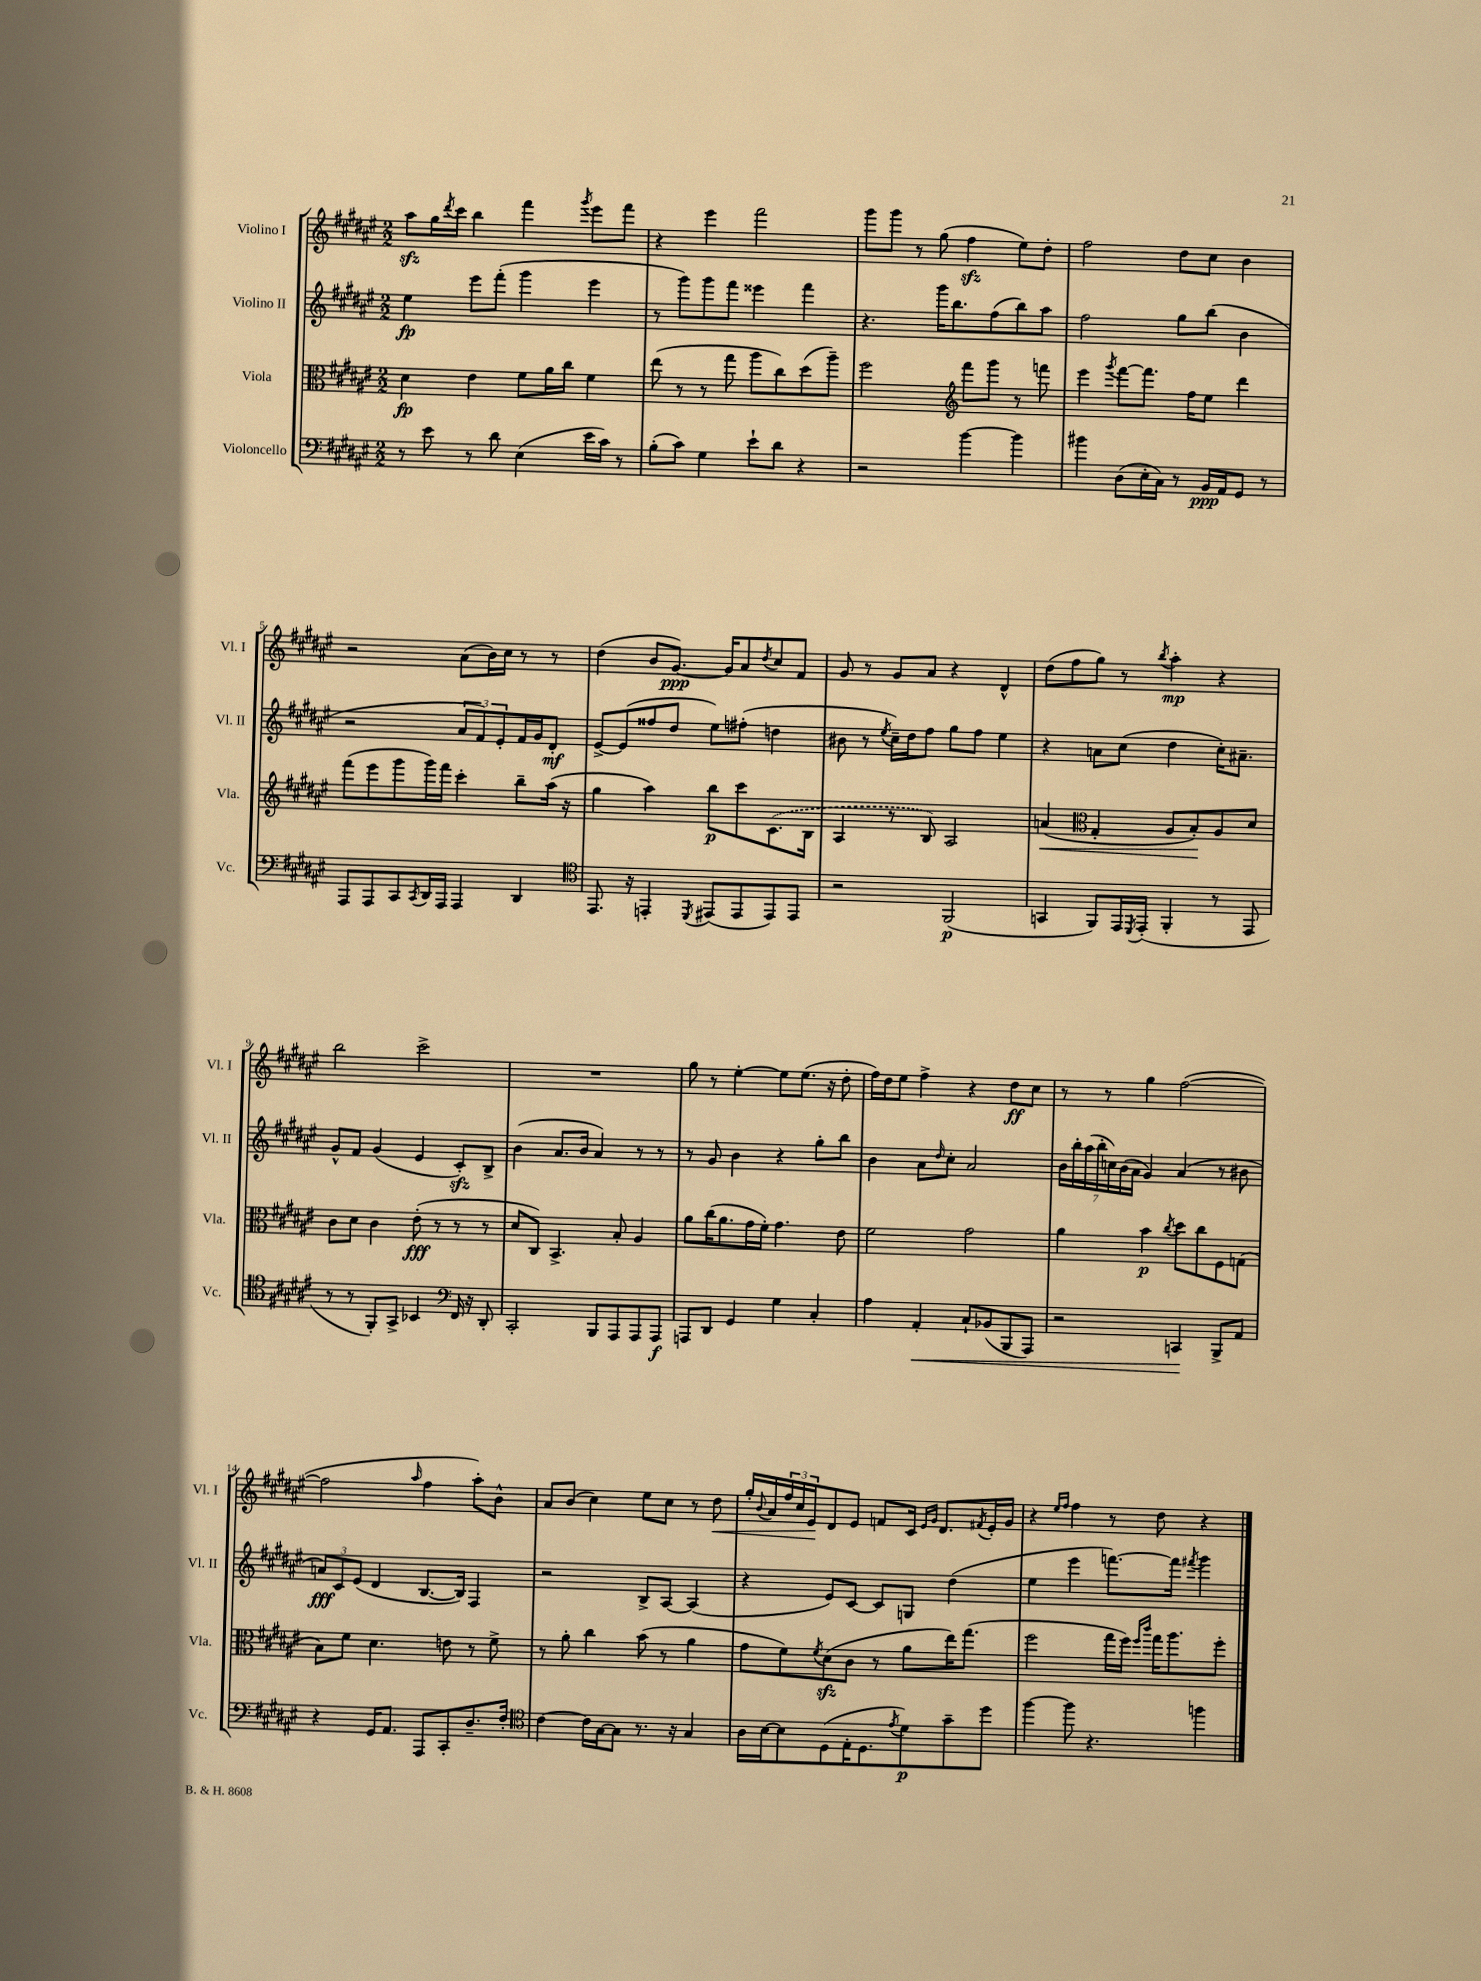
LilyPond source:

<<
\new StaffGroup <<
\new Staff = "s0" \with { instrumentName = "Violino I" shortInstrumentName = "Vl. I" } {
    \clef treble \key fis \major \numericTimeSignature \time 2/2
    ais''8\sfz gis''16 \acciaccatura { dis'''8 } cis'''16 b''4 fis'''4 \acciaccatura { gis'''8 } eis'''8 fis'''8 |
    r4 eis'''4 fis'''2 |
    gis'''8 gis'''8 r8 gis''8( fis''4\sfz eis''8) dis''8-. |
    fis''2 dis''8 cis''8 b'4 |
    r2 ais'8( b'16) cis''16 r8 r8 |
    dis''4( b'8 gis'8.~\ppp) gis'16 ais'8 \acciaccatura { dis''8 } cis''8 fis'8 |
    gis'8 r8 gis'8 ais'8 r4 dis'4-^ |
    dis''8( fis''8 gis''8) r8 \acciaccatura { b''8 } ais''4-.\mp r4 |
    b''2 cis'''2-> |
    R1 |
    gis''8 r8 eis''4~-. eis''8 eis''8.( r16 dis''8-. |
    fis''16) dis''16 eis''8 fis''4-> r4 dis''8\ff cis''8 |
    r8 r8 gis''4 fis''2~( |
    fis''2 \grace { ais''16 } fis''4 ais''8-.) b'8-^ |
    ais'8 b'8( cis''4) eis''8 cis''8 r8 dis''8\< |
    gis''16-. \appoggiatura { b'8 } ais'16 \tuplet 3/2 { fis''16 cis''16 eis'16\! } dis'8 eis'8 f'8 cis'16 \grace { eis'16 gis'16 } dis'8. \acciaccatura { fis'8 } eis'16-. gis'16 |
    r4 \grace { eis''16 fis''16 } fis''4 r8 dis''8 r4 \bar "|." |
}
\new Staff = "s1" \with { instrumentName = "Violino II" shortInstrumentName = "Vl. II" } {
    \clef treble \key fis \major \numericTimeSignature \time 2/2
    eis''4\fp eis'''8 fis'''8-.( gis'''4 eis'''4 |
    r8 gis'''8) gis'''8 fis'''8 eisis'''4 fis'''4 |
    r4. gis'''16 b''8. fis''8( b''8) ais''8 |
    fis''2 gis''8 b''8( b'4 |
    r2 \tuplet 3/2 { ais'8 fis'8) eis'8-. } fis'16 gis'16 dis'8-.\mf |
    eis'8~-> eis'8( fisis''8 dis''8 eis''8) fis''8-.( d''4 |
    bis'8 r8 \acciaccatura { eis''8 } cis''16--) dis''16 fis''8 gis''8 fis''8 eis''4 |
    r4 a'8 cis''8( dis''4 cis''16-.) ais'8.-- |
    gis'8-^ fis'8 gis'4( eis'4 cis'8-.\sfz) b8-> |
    b'4( ais'8. b'16 ais'4) r8 r8 |
    r8 gis'8 b'4 r4 gis''8-. b''8 |
    b'4 ais'8 \grace { dis''16 } cis''8-. ais'2 |
    \tuplet 7/4 { b'16 b''16-. ais''16( b''16-. c''16) b'16( ais'16 } gis'4) ais'4( r8 bis'8 |
    \tuplet 3/2 { a'8\fff) cis'8 eis'8( } dis'4 b8.~ b16) fis4 |
    r2 b8-> ais8~ ais4( |
    r4 eis'8) cis'8~ cis'8 g8 dis''4( |
    eis''4 eis'''4 f'''8.~) f'''16 \acciaccatura { fis'''8 } gis'''4 \bar "|." |
}
\new Staff = "s2" \with { instrumentName = "Viola" shortInstrumentName = "Vla." } {
    \clef alto \key fis \major \numericTimeSignature \time 2/2
    dis'4\fp eis'4 fis'8 ais'16 cis''16 fis'4 |
    eis''8( r8 r8 gis''8 ais''8 cis''8) dis''8( ais''8--) |
    fis''2 \clef treble fis'''8 gis'''8 r8 f'''8 |
    eis'''4 \acciaccatura { gis'''8 } fis'''8~ fis'''8. fis''16 eis''8 dis'''4 |
    fis'''8( eis'''8 gis'''8 gis'''16) fis'''16 cis'''4-. b''8-- ais''16( r16 |
    gis''4 ais''4) b''8\p cis'''8 \once \slurDashed cis'8.( b16 |
    ais4 r8 b8) ais2 |
    a'4\<( \clef alto gis4-. ais8 b8-.\!) ais8 dis'8 |
    cis'8 dis'8 cis'4 eis'8-.\fff( r8 r8 r8 |
    dis'8 cis8) b,4.-> b8-. ais4 |
    ais'8 cis''16( ais'8. gis'16 fis'16-.) gis'4. eis'8 |
    fis'2 gis'2 |
    ais'4 b'4\p \acciaccatura { cis''8 } dis''8 cis''8 fis8 g8( |
    b8) fis'8 dis'4. e'8 r8 fis'8-> |
    r8 ais'8-. cis''4 b'8( r8 ais'4 |
    gis'8 fis'8) \acciaccatura { fis'8 } dis'8\sfz( cis'8 r8 ais'8 eis''16) gis''8.( |
    fis''2 gis''16 fis''16) \grace { fis''16 cis'''16 } gis''16 ais''8. fis''8-. \bar "|." |
}
\new Staff = "s3" \with { instrumentName = "Violoncello" shortInstrumentName = "Vc." } {
    \clef bass \key fis \major \numericTimeSignature \time 2/2
    r8 eis'8 r8 dis'8 eis4( eis'16 cis'16) r8 |
    b8-.( cis'8) gis4 eis'8-! dis'8 r4 |
    r2 b'4~ b'4 |
    bis'4 dis8( eis16-. cis16) r8 b,16\ppp ais,16 gis,8 r8 |
    ais,,8 ais,,8 cis,8 \acciaccatura { cis,8 } dis,16 ais,,16 ais,,4 dis,4 |
    \clef tenor eis,8. r16 e,4-. \acciaccatura { dis,8 } eis,8( eis,8 eis,8) eis,8 |
    r2 fis,2\p( |
    g,4 fis,8) eis,16 \acciaccatura { dis,8 } eis,16-.( fis,4-. r8 eis,8 |
    r8 r8 fis,8-.) gis,8-> bes,4 \clef bass fis,16 r16 dis,8-. |
    cis,2-. b,,8 ais,,8 ais,,8 ais,,8\f |
    a,,8 dis,8 gis,4 gis4 cis4-. |
    ais4 ais,4-.\< cis8-! bes,8( b,,8 ais,,8) |
    r2 c,4\! b,,8-> ais,8 |
    r4 gis,16 ais,8. ais,,8 cis,8-. dis8.-- fis16-. |
    \clef tenor cis'4~ cis'16 gis16~ gis8 r8. r16 gis4 |
    ais16 b16~ b8 dis8( eis16-. dis8. \acciaccatura { eis'8 } dis'8\p) gis'8-- dis''8 |
    fis''4~ fis''8 r4. f''4 \bar "|." |
}
>>
>>
